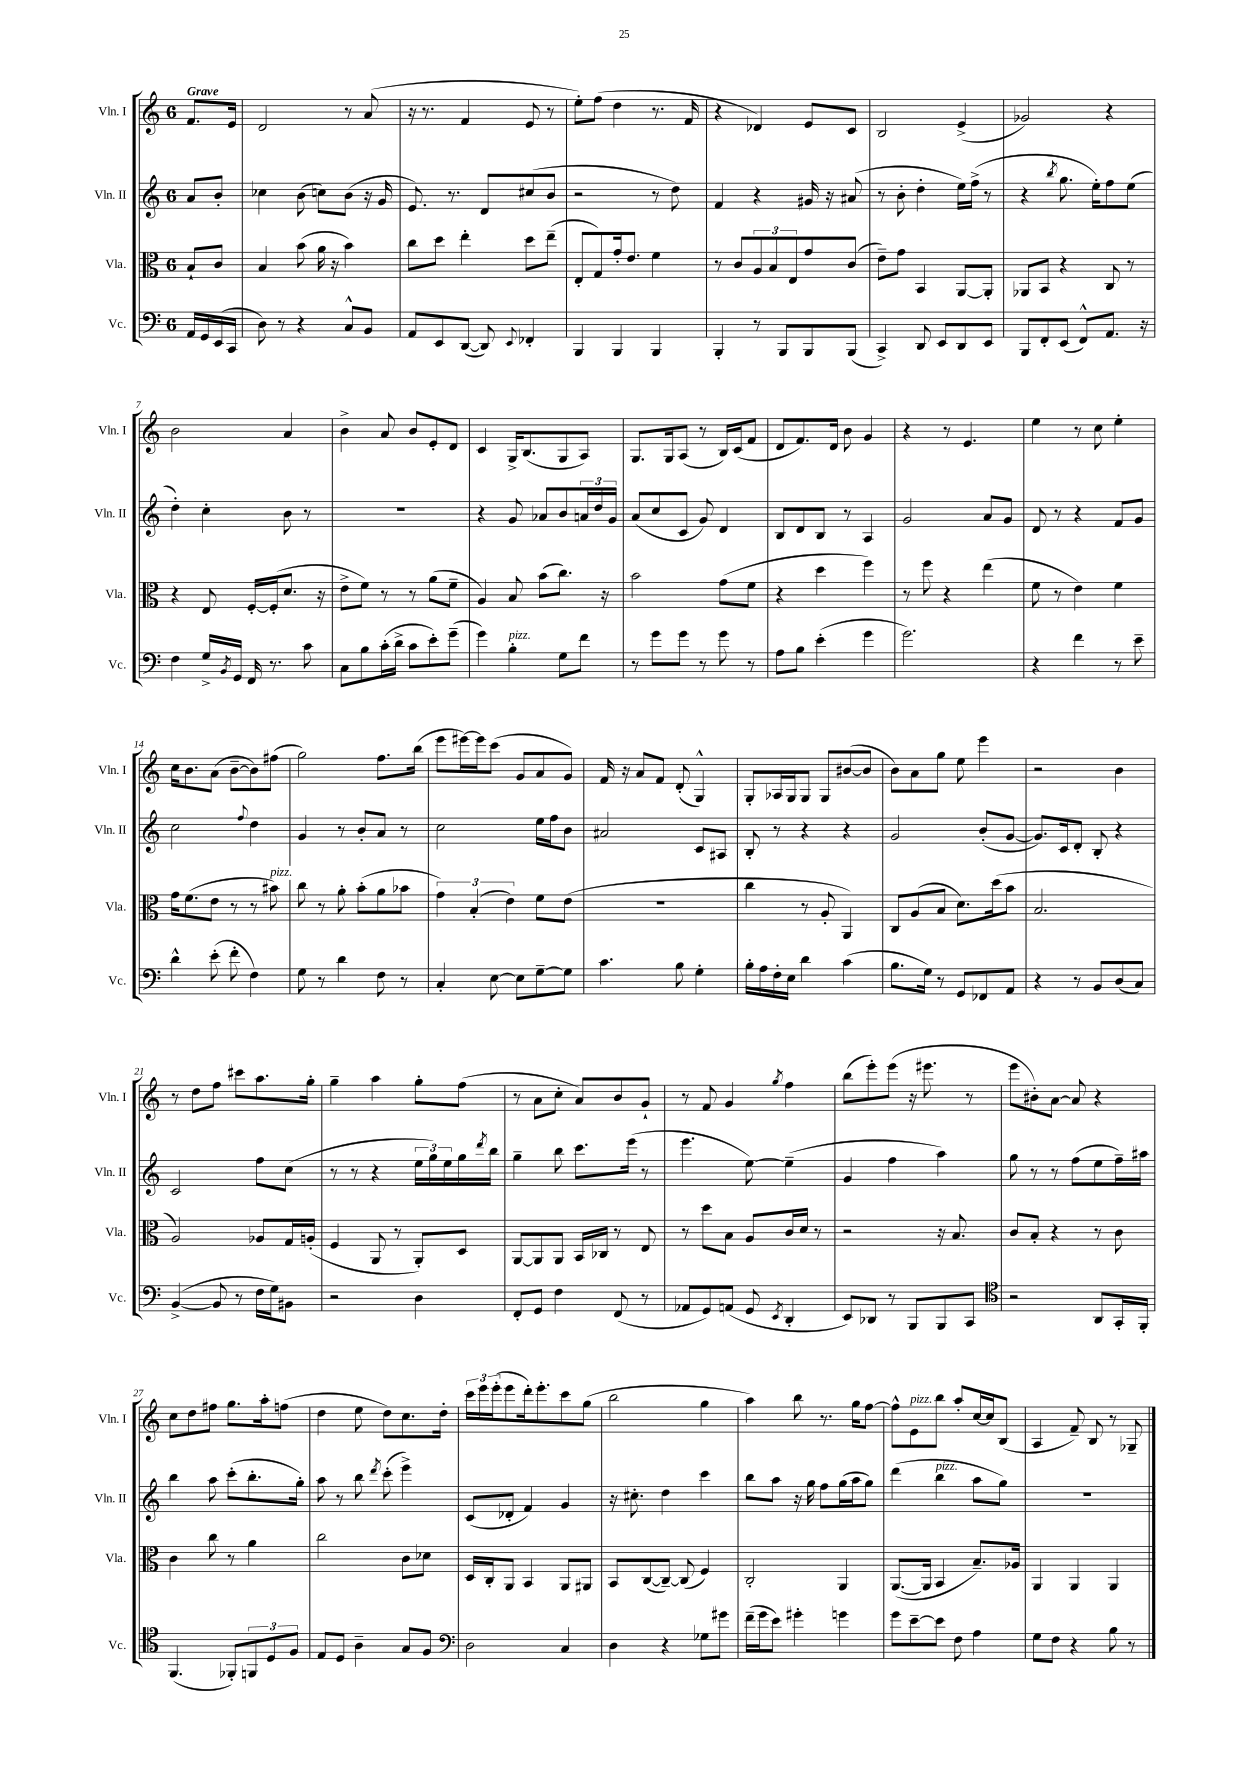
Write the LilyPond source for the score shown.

<<
\new StaffGroup <<
\new Staff = "s0" \with { instrumentName = "Vln. I" shortInstrumentName = "Vln. I" } {
    \clef treble \key c \major \once \override Staff.TimeSignature.style = #'single-digit \time 6/8 \partial 4 \tempo "Grave"
    f'8. e'16 |
    d'2 r8 a'8( |
    r16 r8. f'4 e'8 r8 |
    e''8-.) f''8( d''4 r8. f'16 |
    r4 des'4) e'8 c'8 |
    b2 e'4->( |
    ges'2) r4 |
    b'2 a'4 |
    b'4-> a'8 b'8 e'8-. d'8 |
    c'4 g16-> b8.( g8 a8) |
    g8. g16 a8( r8 b16) c'16( f'8 |
    d'8 f'8.) d'16 b'8 g'4 |
    r4 r8 e'4. |
    e''4 r8 c''8 e''4-. |
    c''16 b'8. a'8( b'8~-- b'8) fis''8( |
    g''2) f''8. b''16( |
    e'''8 eis'''16~) eis'''16 c'''8( g'8 a'8 g'8) |
    f'16 r16 a'8 f'8 d'8-.( g4-^) |
    g8-. aes16 g16 g8 g8 bis'8~( bis'8 |
    b'8) a'8 g''8 e''8 e'''4 |
    r2 b'4 |
    r8 d''8 f''8 cis'''8 a''8. g''16-. |
    g''4-- a''4 g''8-. f''8( |
    r8 a'8 c''8-. a'8) b'8 g'8-! |
    r8 f'8 g'4 \acciaccatura { g''8 } f''4 |
    b''8( e'''8-.) e'''8( r16 eis'''8. r8 |
    e'''8 bis'8-.) a'8~ a'8 r4 |
    c''8 d''8 fis''8 g''8. a''16-. f''8( |
    d''4 e''8 d''8) c''8. d''16-. |
    \tuplet 3/2 { c'''16 e'''16 e'''16-.( } e'''8 d'''16-.) e'''8.-. c'''8 g''8( |
    b''2 g''4 |
    a''4) b''8 r8. g''16 f''8~ |
    f''8-^ e'8^\markup { \italic "pizz." } b''8 a''8-. c''16~ c''16 b8( |
    a4 f'8--) b8 r8 ges8-- \bar "|." |
}
\new Staff = "s1" \with { instrumentName = "Vln. II" shortInstrumentName = "Vln. II" } {
    \clef treble \key c \major \once \override Staff.TimeSignature.style = #'single-digit \time 6/8 \partial 4
    a'8 b'8-. |
    ces''4 b'8( c''8) b'8( r16 g'16 |
    e'8.) r8. d'8 cis''8( b'8 |
    r2 r8 d''8) |
    f'4 r4 gis'16 r16 ais'8( |
    r8 b'8-. d''4-. e''16) f''16->( r8 |
    r4 \acciaccatura { b''8 } g''8. e''16-.) f''8 e''8( |
    d''4-.) c''4-. b'8 r8 |
    R2. |
    r4 g'8 aes'8 b'8 \tuplet 3/2 { a'16 d''16 g'16 } |
    a'8( c''8 c'8 g'8) d'4 |
    b8 d'8 b8 r8 a4 |
    g'2 a'8 g'8 |
    d'8 r8 r4 f'8 g'8 |
    c''2 \appoggiatura { f''8 } d''4 |
    g'4 r8 b'8-. a'8 r8 |
    c''2 e''16 f''16 b'8 |
    ais'2 c'8 ais8 |
    b8-. r8 r4 r4 |
    g'2 b'8-.( g'8~ |
    g'8.) c'16 d'8-. b8-. r4 |
    c'2 f''8 c''8( |
    r8 r8 r4 \tuplet 3/2 { e''16 g''16) e''16 } g''16 \acciaccatura { d'''8 } b''16 |
    g''4-- b''8 c'''8. e'''16( r8 |
    e'''4. e''8~) e''4--( |
    g'4 f''4 a''4) |
    g''8 r8 r8 f''8( e''8 f''16--) ais''16 |
    b''4 a''8 c'''8-.( b''8.-. g''16-.) |
    a''8 r8 b''8 \acciaccatura { d'''8 } c'''8-.( e'''4->) |
    c'8( des'8-. f'4) g'4 |
    r16 cis''8.-. d''4 c'''4 |
    b''8 a''8 r16 g''16 f''8 g''16( a''16 g''8) |
    d'''4( b''4^\markup { \italic "pizz." } a''8 g''8) |
    R2. \bar "|." |
}
\new Staff = "s2" \with { instrumentName = "Vla." shortInstrumentName = "Vla." } {
    \clef alto \key c \major \once \override Staff.TimeSignature.style = #'single-digit \time 6/8 \partial 4
    b8-! c'8 |
    b4 b'8( a'16 r16 b'4) |
    c''8 d''8 e''4-. d''8 e''8--( |
    e8-. g8) g'16-. e'8. f'4 |
    r8 c'8 \tuplet 3/2 { a8 b8 e8 } g'8 c'8( |
    e'8--) g'8 b,4 a,8~ a,8-. |
    aes,8 b,8 r4 c8 r8 |
    r4 e8 f16~-. f16-.( d'8. r16 |
    e'8-> f'8) r8 r8 a'8( f'8-- |
    a4) b8 b'8( c''8.) r16 |
    b'2 g'8( f'8 |
    r4 d''4 f''4) |
    r8 f''8 r4 e''4( |
    f'8 r8 e'4) f'4 |
    g'16 f'8.( e'8 r8 r8 bis'8^\markup { \italic "pizz." }) |
    c''8 r8 a'8-. b'8-.( a'8 bes'8 |
    \tuplet 3/2 { g'4) b4-.( e'4) } f'8 e'8( |
    R2. |
    c''4 r8 a8-. a,4) |
    c8 a8( b8 d'8.) d''16( b'8 |
    b2. |
    a2) aes8 g16 a16-.( |
    f4 a,8 r8 a,8-.) d8 |
    a,8~ a,8 a,8 b,16 ces16 r8 e8 |
    r8 d''8 b8 a8 c'16 d'16 r8 |
    r2 r16 b8. |
    c'8 b8-. r4 r8 c'8 |
    c'4 c''8 r8 a'4 |
    c''2 c'8 des'8 |
    d16 c16-. a,8 b,4 a,8 ais,8 |
    b,8 c8~( c8~--) c8( f4) |
    c2-. a,4 |
    a,8.~( a,16 b,4 b8.--) aes16 |
    a,4 a,4 a,4 \bar "|." |
}
\new Staff = "s3" \with { instrumentName = "Vc." shortInstrumentName = "Vc." } {
    \clef bass \key c \major \once \override Staff.TimeSignature.style = #'single-digit \time 6/8 \partial 4
    a,16 g,16 e,16( c,16 |
    d8) r8 r4 c8-^ b,8 |
    a,8 e,8 d,8~( d,8) \appoggiatura { e,8 } fes,4-. |
    b,,4 b,,4 b,,4 |
    b,,4-. r8 b,,8 b,,8 b,,8( |
    c,4->) d,8 e,8 d,8 e,8 |
    b,,8 f,8-. e,8( f,8-^) a,8. r16 |
    f4 g16-> \acciaccatura { b,8 } g,16 f,16 r8. c'8 |
    c8 b8 c'16-.( d'16-> c'8 e'8-.) g'8--( |
    g'4) b4-.^\markup { \italic "pizz." } g8 f'8 |
    r8 g'8 g'8 r8 g'8 r8 |
    a8 b8 e'4-.( g'4 |
    g'2.) |
    r4 f'4 r8 e'8-- |
    d'4-^ e'8-.( f'8-. f4) |
    g8 r8 d'4 f8 r8 |
    c4-. e8~ e8 g8~-- g8 |
    c'4. b8 g4-. |
    b16-. a16 f16-. e16 d'4 c'4( |
    b8. g16) r8 g,8 fes,8 a,8 |
    r4 r8 b,8 d8( c8) |
    b,4~->( b,8 r8 f16 g16) bis,8 |
    r2 d4 |
    f,8-. g,8 f4 f,8( r8 |
    aes,8 g,8) a,8( g,8 \acciaccatura { e,8 } d,4-. |
    e,8) des,8 r8 b,,8 b,,8 c,8 |
    \clef tenor r2 a,8 g,16-. f,16-. |
    f,4.( fes,8-.) \tuplet 3/2 { f,8 d8 f8 } |
    e8 d8 a4-- g8 f8 |
    \clef bass d2 c4 |
    d4 r4 ges8 gis'8 |
    f'16--( g'16 e'8) gis'4-. g'4 |
    g'8 e'8~-- e'8 f8 a4 |
    g8 f8 r4 b8 r8 \bar "|." |
}
>>
>>
